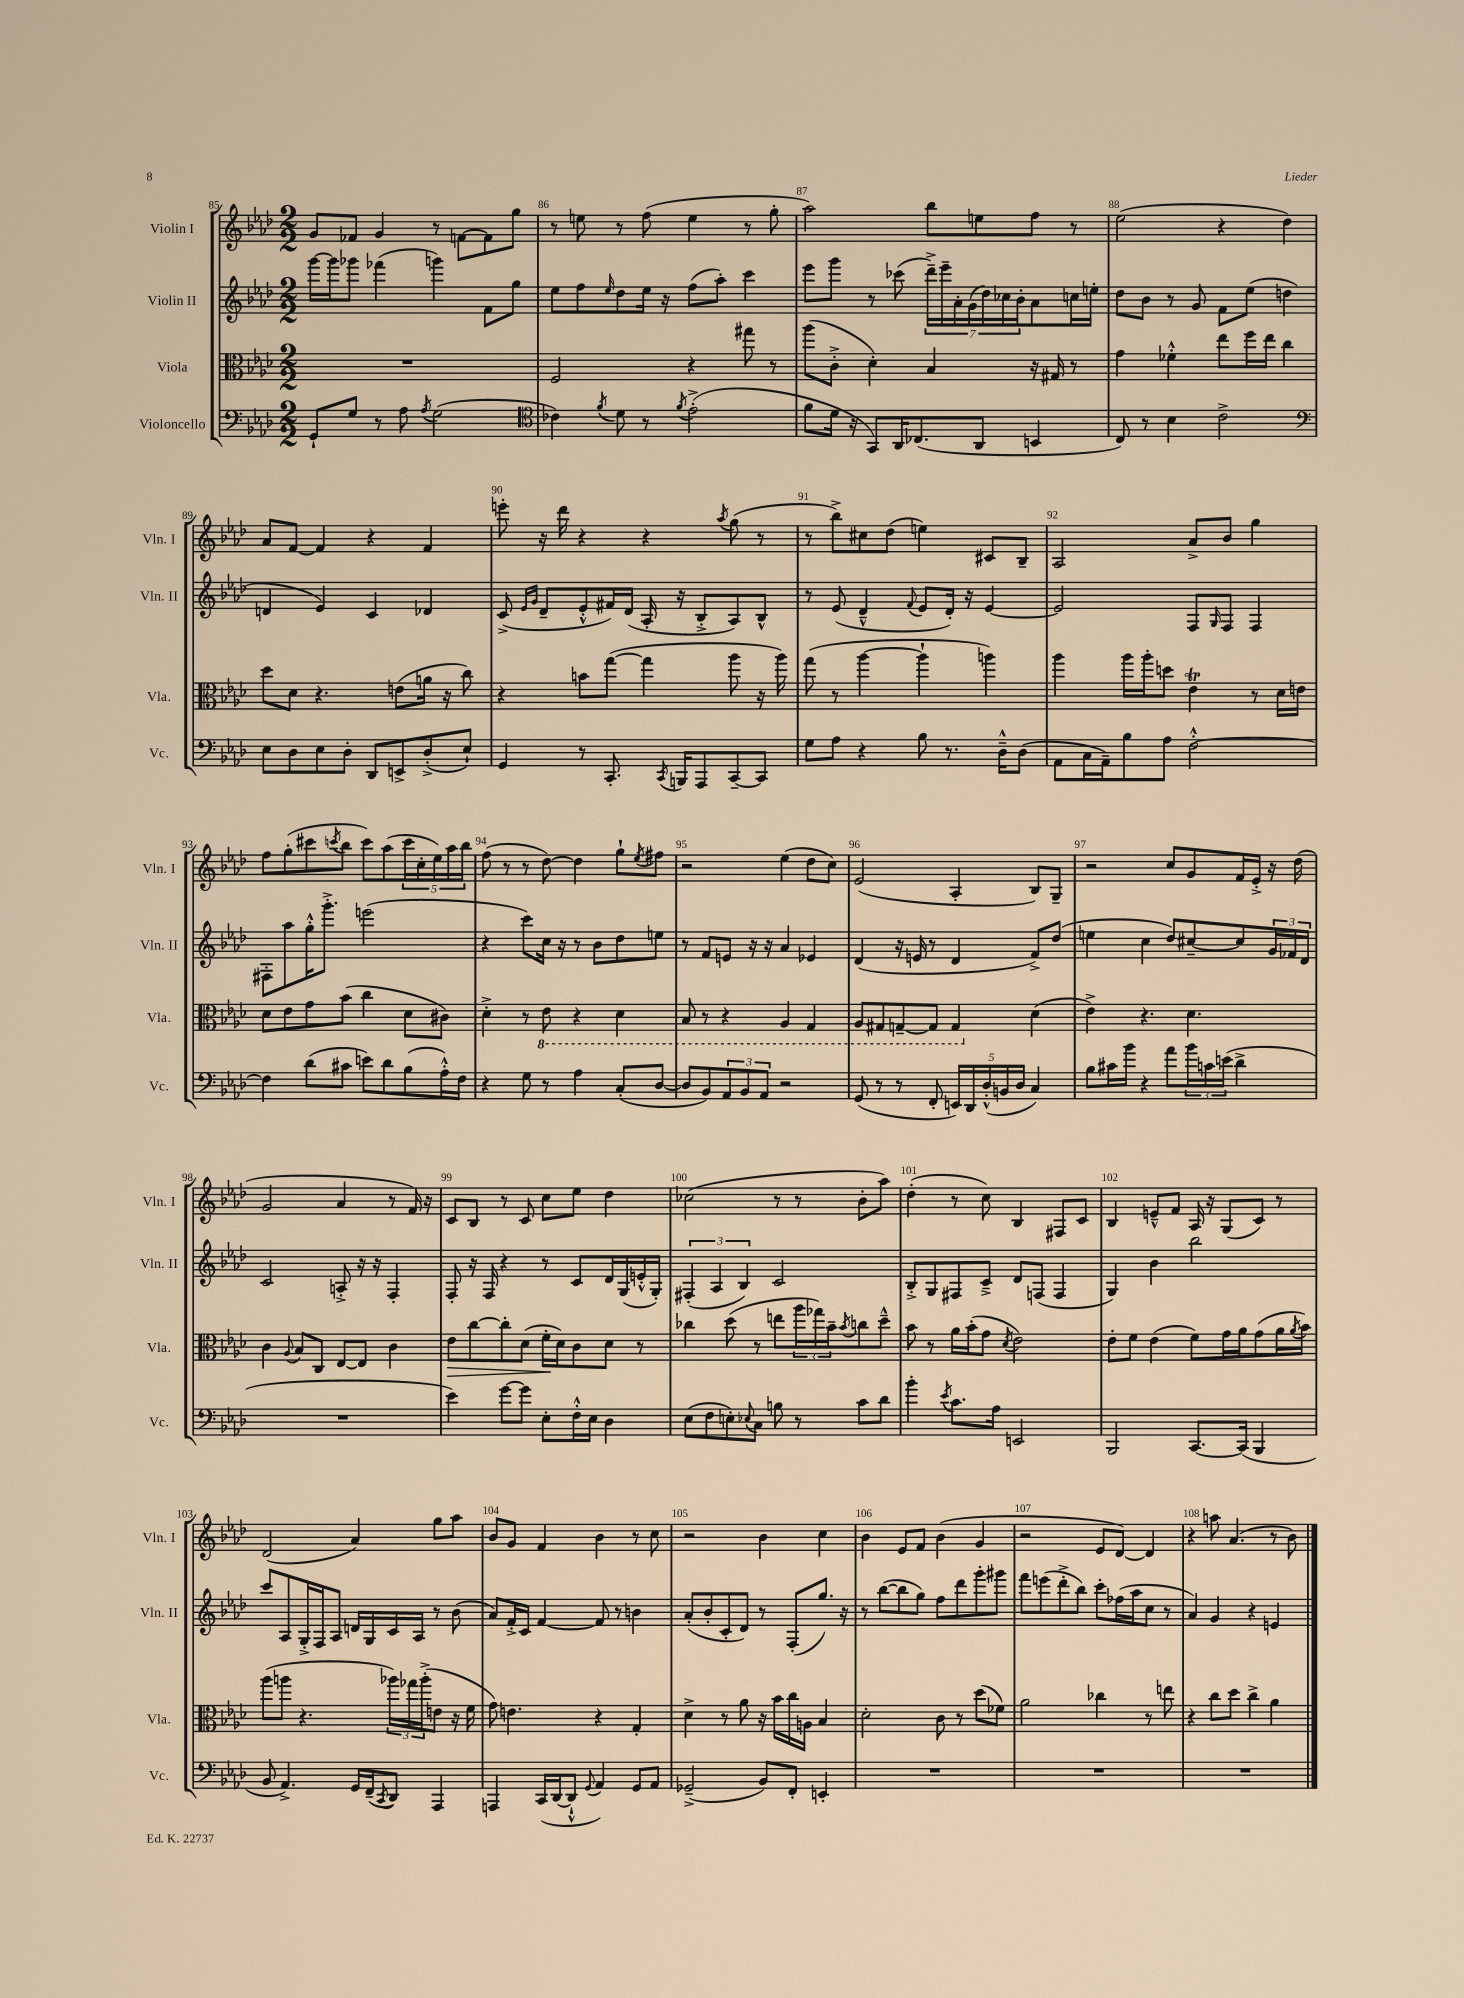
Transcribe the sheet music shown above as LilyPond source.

<<
\new StaffGroup <<
\new Staff = "s0" \with { instrumentName = "Violin I" shortInstrumentName = "Vln. I" } {
    \clef treble \key aes \major \numericTimeSignature \time 2/2
    g'8 fes'8 g'4 r8 f'8~ f'8 g''8 |
    r8 e''8 r8 f''8( e''4 r8 g''8-. |
    aes''2) bes''8 e''8 f''8 r8 |
    ees''2( r4 des''4) |
    aes'8 f'8~ f'4 r4 f'4 |
    e'''8-. r16 des'''16 r4 r4 \acciaccatura { aes''8 } g''8( r8 |
    r8 bes''8->) cis''8 des''8( e''4) cis'8 bes8-- |
    aes2 aes'8-> bes'8 g''4 |
    f''8 g''8-.( cis'''8 \acciaccatura { c'''8 } bes''8 c'''8) aes''8( \tuplet 5/4 { c'''16 c''16-. ees''16) aes''16 bes''16 } |
    f''8( r8 r8 des''8~) des''4 g''8-! \acciaccatura { ees''8 } fis''8 |
    r2 ees''4( des''8 c''8) |
    ees'2( aes4-. bes8) g8-- |
    r2 c''8 g'8 f'16 ees'16-.-> r16 des''16( |
    g'2 aes'4 r8 f'16) r16 |
    c'8 bes8 r8 c'8 c''8 ees''8 des''4 |
    ces''2( r8 r8 bes'8-. aes''8) |
    des''4-.( r8 c''8) bes4 fis8 c'8 |
    bes4 e'8---^ f'8 aes16 r16 g8( c'8) r8 |
    des'2( aes'4) g''8 aes''8 |
    bes'8 g'8 f'4 bes'4 r8 c''8 |
    r2 bes'4 c''4 |
    bes'4 ees'8 f'8 bes'4( g'4 |
    r2 ees'8 des'8~) des'4 |
    r4 a''8 aes'4.( r8 bes'8) \bar "|." |
}
\new Staff = "s1" \with { instrumentName = "Violin II" shortInstrumentName = "Vln. II" } {
    \clef treble \key aes \major \numericTimeSignature \time 2/2
    g'''16~ g'''16 ges'''8 fes'''4( g'''4) f'8 g''8 |
    ees''8 f''8 \grace { ees''16 } des''8 ees''16 r16 f''8( aes''8-.) c'''4 |
    ees'''8 g'''8 r8 ces'''8( \tuplet 7/4 { des'''16--->) ees'''16-- aes'16-. g'16( des''16) ces''16 bes'16-. } aes'8 c''16 e''16-. |
    des''8 bes'8 r8 g'8 f'8 ees''8( d''4 |
    d'4 ees'4) c'4 des'4 |
    c'8->( \grace { ees'16 g'16 } des'8-- ees'8-.-^ fis'16) des'16( aes16-. r16 bes8-.-> aes8) bes8-^ |
    r8 ees'8( des'4---^ \appoggiatura { f'8 } ees'8 des'16-.) r16 ees'4~ |
    ees'2 f8 \grace { g16 } f8 f4 |
    fis8-. aes''8 g''16-.-^ g'''8.-.-> e'''2( |
    r4 c'''8) c''16 r16 r8 bes'8 des''8 e''8 |
    r8 f'8 e'8 r16 r16 aes'4 ees'4 |
    des'4( r16 e'16 r8 des'4 f'8->) des''8( |
    e''4 c''4 des''8) cis''8~-- cis''8 \tuplet 3/2 { g'16 fes'16 des'16 } |
    c'2 a8-.-> r16 r16 f4-. |
    f8-. r16 f16 r4 r8 c'8 des'16 g16( e'16-.-^ g16-.) |
    \tuplet 3/2 { fis4-.( aes4 bes4) } c'2 |
    bes8-.-> g8 fis8 c'8---> des'8 f8( f4 |
    g4) bes'4 bes''2 |
    c'''8 aes8 g16-.-> f16 aes8 d'16 g16 c'16 aes16 r8 bes'8( |
    aes'8) f'16-.-> c'16 f'4~ f'8 r8 b'4 |
    aes'8-.( bes'8-. c'8-. des'8) r8 f8-.( g''8.) r16 |
    r8 bes''8~( bes''8 g''8) f''8 des'''8 g'''8-. gis'''8 |
    f'''8 e'''8( des'''8-.-> bes''8) c'''8-. fes''16( aes''16 c''8 r8 |
    aes'4) g'4 r4 e'4 \bar "|." |
}
\new Staff = "s2" \with { instrumentName = "Viola" shortInstrumentName = "Vla." } {
    \clef alto \key aes \major \numericTimeSignature \time 2/2
    R1 |
    f2 r4 gis''8 r8 |
    aes''8( c'8-.-> des'4-.) bes4 r16 gis16 r8 |
    g'4 fes'4-.-^ ees''8 f''16 ees''16 c''4 |
    des''8 des'8 r4. e'8( a'16 r16 c''8) |
    r4 b'8 g''8~( g''4 aes''8 r16 aes''16) |
    g''8( r8 aes''4~ aes''4-! a''4) |
    aes''4 aes''16 aes''16-. d''8 ees'4\trill r8 des'16 e'16 |
    des'8 ees'8 g'8 bes'8( c''4 des'8 cis'8) |
    des'4-.-> r8 \ottava #-1 ees8 r4 des4 |
    bes,8 r8 r4 aes,4 g,4 |
    aes,8 gis,8 g,8~-- g,8 g,4 \ottava #0 des'4( |
    ees'4->) r4. des'4. |
    c'4 \appoggiatura { aes8 } bes8 c8 ees8~ ees8 c'4 |
    ees'8\> c''8~ c''8-. des'8( f'16-.\! des'16) c'8 des'8 r8 |
    ces''4 des''8( r8 e''8 \tuplet 3/2 { aes''16 ges''16) bes'16-- } \acciaccatura { bes'8 } c''8 des''8---^ |
    bes'8 r8 aes'16 bes'16-.( g'8 \acciaccatura { des'8 } ees'2) |
    ees'8-. f'8 ees'4( f'8) g'16 aes'16 g'8( aes'16 \acciaccatura { aes'8 } bes'16) |
    aes''8( a''8 r4. \tuplet 3/2 { aes''16) ges''16 aes''16-.->( } e'8 r16 f'16 |
    g'8) e'4. r4 g4-. |
    des'4-> r8 aes'8 r16 bes'16 c''16 a16 bes4 |
    des'2-. c'8 r8 des''8( fes'8) |
    aes'2 ces''4 r8 e''8 |
    r4 c''8 des''8 c''4-> aes'4 \bar "|." |
}
\new Staff = "s3" \with { instrumentName = "Violoncello" shortInstrumentName = "Vc." } {
    \clef bass \key aes \major \numericTimeSignature \time 2/2
    g,8-! g8 r8 aes8 \acciaccatura { aes8 } g2( |
    \clef tenor ces'4) \acciaccatura { f'8 } des'8 r8 \acciaccatura { f'8 } ees'2-.->( |
    f'8 des'16 r16 g,8) aes,16 ces8.( aes,8 b,4 |
    c8) r8 bes4 c'2-> |
    \clef bass ees8 des8 ees8 des8-. des,8 e,8-> des8-.->( ees8-!) |
    g,4 r8 c,8.-. \acciaccatura { c,8 } b,,16 aes,,8 c,8~-- c,8 |
    g8 aes8 r4 bes8 r8. des16---^ des8( |
    aes,8 c16 aes,16--) bes8 aes8 f2~-.-^ |
    f4 des'8( cis'8 e'8) des'8 bes8( aes16-.-^) f16 |
    r4 g8 r8 aes4 c8-.( des8~ |
    des8 bes,8) \tuplet 3/2 { aes,8 bes,8 aes,8 } r2 |
    g,8( r8 r8 f,8-. \tuplet 5/4 { e,16) des,16 des16-.-^( b,16 des16 } c4) |
    bes8 cis'16 bes'16 r4 aes'8 \tuplet 3/2 { bes'16 c'16 e'16( } des'4-> |
    R1 |
    ees'4) g'8~ g'8 ees8-. f16-.-^ ees16 des4 |
    ees8( f8 e8-.) \appoggiatura { ees8 } c8 b8 r8 c'8 des'8 |
    bes'4-. \acciaccatura { ees'8 } c'8. aes16 e,2 |
    bes,,2 c,8.~ c,16( bes,,4 |
    bes,8 aes,4.->) g,16 f,16--( \acciaccatura { c,8 } des,8) aes,,4 |
    a,,4 c,16( des,16~ des,8-!-^ \appoggiatura { g,8 } aes,4) g,8 aes,8 |
    ges,2--->( bes,8) f,8-. e,4-. |
    R1 |
    R1 |
    R1 \bar "|." |
}
>>
>>
\layout { \context { \Score currentBarNumber = #85 \override BarNumber.break-visibility = ##(#f #t #t) barNumberVisibility = #all-bar-numbers-visible } }
